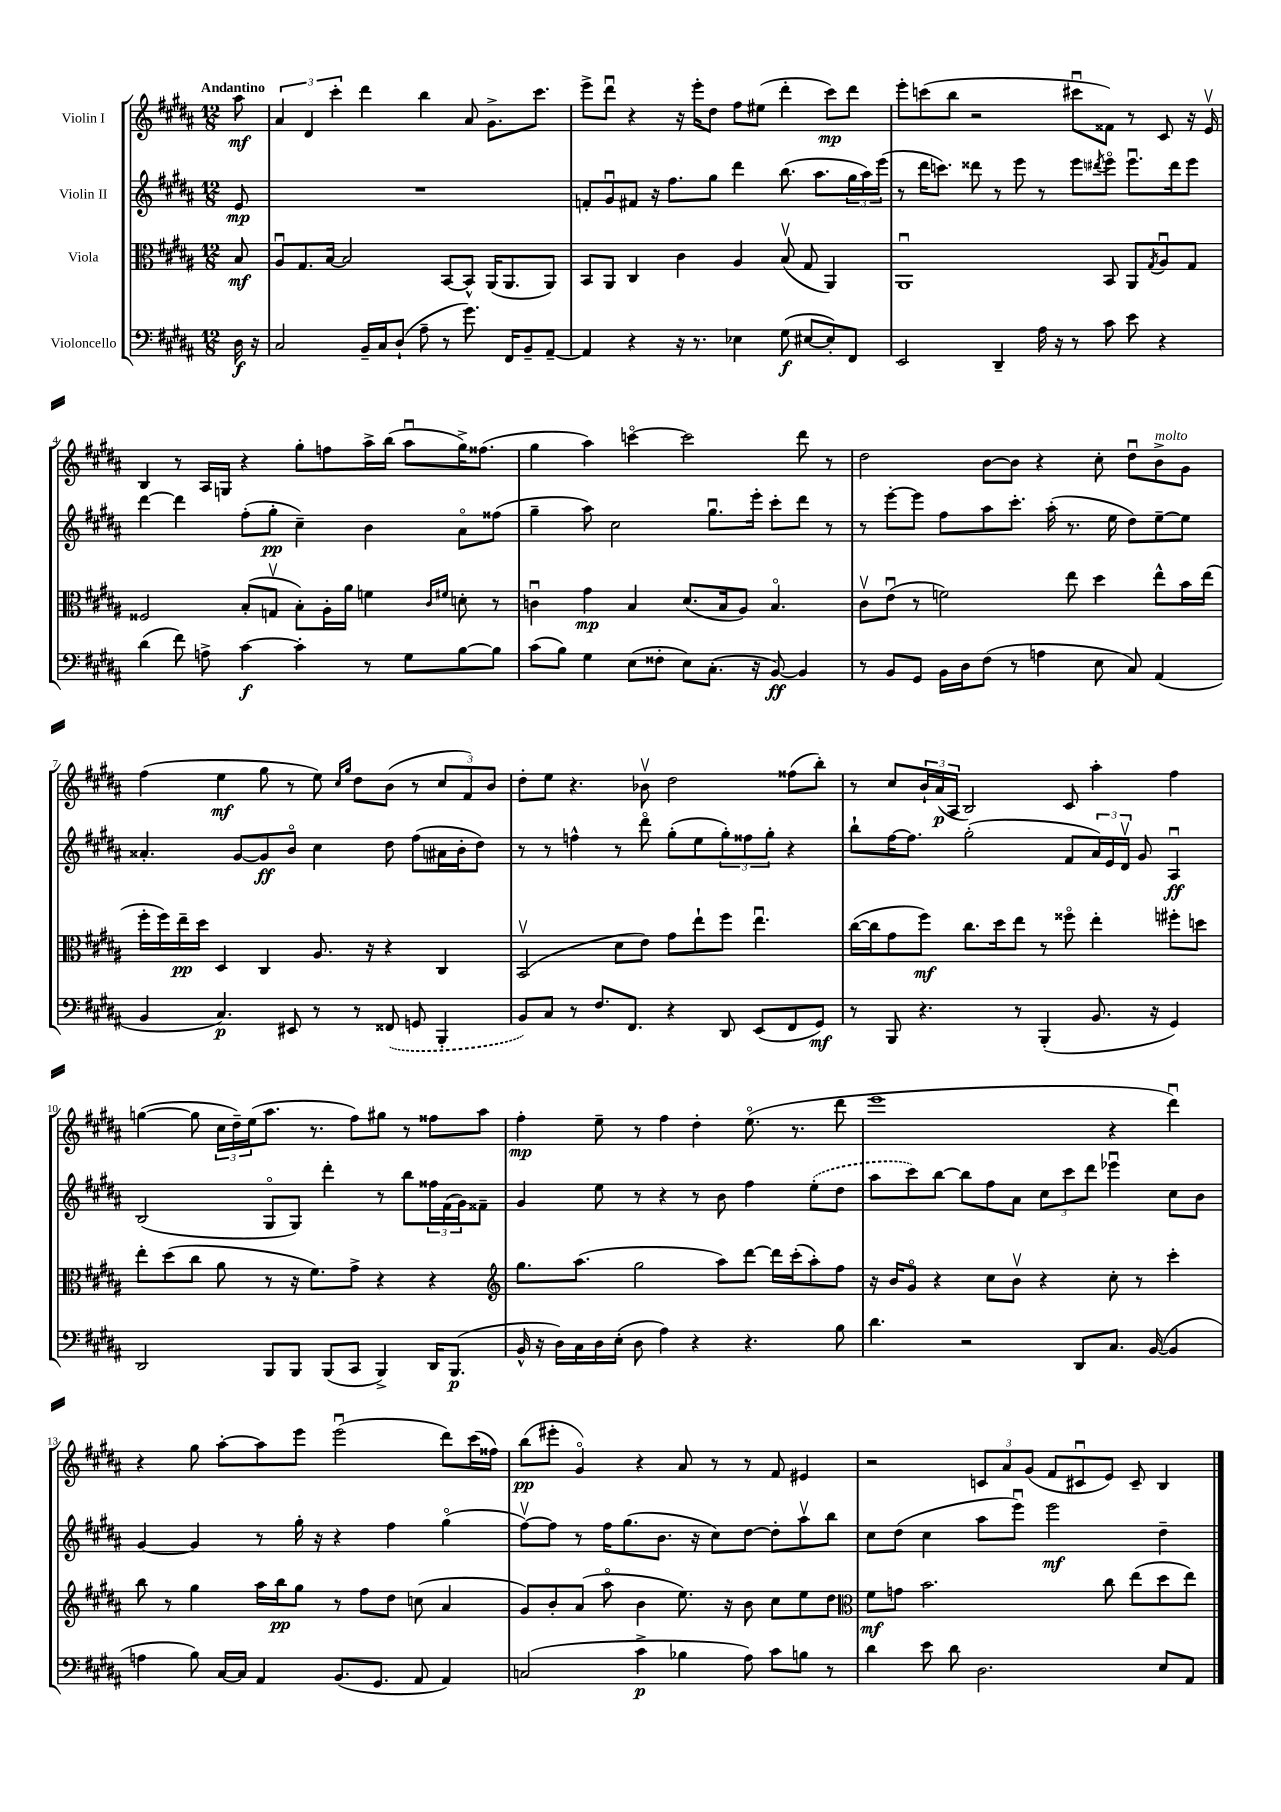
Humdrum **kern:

**kern	**kern	**kern	**kern
*staff4	*staff3	*staff2	*staff1
*clefF4	*clefC3	*clefG2	*clefG2
*k[f#c#g#d#a#]	*k[f#c#g#d#a#]	*k[f#c#g#d#a#]	*k[f#c#g#d#a#]
*M12/8	*M12/8	*M12/8	*M12/8
16D#	8B	8e	8aa#
16r	.	.	.
=	=	=	=
2C#	8A#u	1.r	6a#
.	8.G#	.	.
.	.	.	6d#
.	[16B	.	.
.	.	.	6ccc#'
.	2B]	.	.
16BB~	.	.	4ddd#
16C#	.	.	.
(8D#`	.	.	.
8A#~	.	.	4bb
8r	[8BB	.	.
8.g#)	8BB^^]	.	8a#
.	(16AA#	.	8.g#^
16FF#	8.AA#	.	.
8BB~	.	.	.
.	.	.	8.ccc#
[8AA#~	8AA#)	.	.
=	=	=	=
4AA#]	8BB	8f'	8eee^
.	8AA#	8g#u	8ddd#u
4r	4C#	8f#	4r
.	.	16r	.
.	.	8.ff#	.
16r	4c#	.	16r
8.r	.	.	16eee'
.	.	8gg#	8dd#
4E-	4A#	4ddd#	8ff#
.	.	.	(8ee#
(8G#	(8Bv	(8.bb	4ddd#'
[8E#	8G#	.	.
.	.	8.aa#	.
8E#'])	4AA#)	.	8ccc#)
8FF#	.	24gg#	8ddd#
.	.	24aa#)	.
.	.	(24eee	.
=	=	=	=
2EE	1AA#u	8r	8eee'
.	.	16ddd#	(8ccc
.	.	8.ccc)	.
.	.	.	8bb
.	.	8ddd##	2r
4DD#~	.	8r	.
.	.	8eee	.
16A#	.	8r	.
16r	.	.	.
8r	.	8eee	8ccc#u
.	.	8qddd#	.
8c#	8BB	8eeeo	8f##)
8e	8AA#	8.eeeu	8r
.	8qG#	.	.
4r	8A#u	.	8c#
.	.	16ddd#	.
.	8G#	8eee	16r
.	.	.	16ev
=	=	=	=
(4d#	2F##	[4ddd#	4B
8f#)	.	4ddd#]	8r
8A^	.	.	16A#
.	.	.	16G
[4c#	(8B'	(8ff#'	4r
.	8Gv	8gg#'	.
4c#']	8B')	4cc#~)	8gg#'
.	16A#'	.	8ff
.	16a#	.	.
8r	4f	4b	16aa#^
.	.	.	(16bb
8G#	.	.	8aa#u
.	16qqc#	.	.
.	16qqf#	.	.
[8B	8d'	8a#o	16gg#^)
.	.	.	(8.ff##
8B]	8r	(8ff##	.
=	=	=	=
(8c#	4cu	4gg#~	4gg#
8B)	.	.	.
4G#	4g#	8aa#)	4aa#)
.	.	2cc#	.
(8E	4B	.	[4ccco
8F##'	.	.	.
8E)	(8.d#	.	2ccc]
(8.C#'	.	8.gg#u	.
.	16B	.	.
.	8A#)	.	.
16r	.	16eee'	.
[8BB)	4.Bo	8ccc#'	.
4BB]	.	8ddd#	8ddd#
.	.	8r	8r
=	=	=	=
8r	8c#v	8r	2dd#
8BB	(8eu	[8eee'	.
8GG#	8r	8eee]	.
16BB	2f)	8ff#	.
16D#	.	.	.
(8F#	.	8aa#	[8b
8r	.	8.ccc#'	8b]
4A	.	.	4r
.	.	(16aa#'	.
.	8ee	8.r	.
8E	4dd#	.	8cc#'
.	.	16ee	.
8C#)	.	8dd#)	8dd#u
(4AA#	8ee^^	[8ee~	8b^
.	16b	8ee]	8g#
.	(16ee	.	.
=	=	=	=
4BB	16ff#'	4.a##'	(4ff#
.	16ff#)	.	.
.	16ee~	.	.
.	16dd#	.	.
4.C#)	4D#	.	4ee
.	.	[8g#	.
.	4C#	8g#]	8gg#
8EE#	.	8bo	8r
8r	8.A#	4cc#	8ee)
.	.	.	16qqcc#
.	.	.	16qqgg#
8r	.	.	8dd#
.	16r	.	.
(8FF##	4r	8dd#	(8b
8GG	.	(8ff#	8r
4BBB'	4C#	16a#	12cc#
.	.	16b'	.
.	.	.	12f#)
.	.	8dd#)	.
.	.	.	12b
=	=	=	=
8BB)	(2BBv	8r	8dd#'
8C#	.	8r	8ee
8r	.	4ff^^	4.r
8.F#	.	.	.
.	8d#	8r	.
8.FF#	.	.	.
.	8e)	8ddd#o	8b-v
4r	8g#	(8gg#'	2dd#
.	8ee`	8ee	.
8DD#	8ff#	12gg#')	.
.	.	12ff##	.
(8EE	4.eeu	.	.
.	.	12gg#'	.
8FF#	.	4r	(8ff##
8GG#)	.	.	8bb')
=	=	=	=
8r	([16cc#	8bb`	8r
.	16cc#]	.	.
8BBB	8g#	[16ff#	8cc#
.	.	8.ff#]	.
4.r	8ff#)	.	24b`
.	.	.	(24a#
.	.	.	24A#
.	8.cc#	(2gg#'	2B)
.	16dd#	.	.
8r	8ee	.	.
(4BBB'	8r	.	.
.	8ff##o	8f#	8c#
8.BB	4ee'	24a#)	4aa#'
.	.	24e	.
.	.	24d#v	.
.	.	8g#	.
16r	.	.	.
4GG#)	8ff#'	4A#u	4ff#
.	8dd	.	.
=	=	=	=
2DD#	8ee'	(2B	([4gg
.	(8dd#	.	.
.	8cc#	.	8gg]
.	8a#	.	24cc#
.	.	.	24dd#~)
.	.	.	(24ee
8BBB	8r	8G#o	8.aa#
8BBB	16r	8G#)	.
.	8.f#)	.	8.r
(8BBB	.	4ddd#'	.
8CC#	8g#^	.	8ff#)
4BBB^)	4r	8r	8gg#
.	.	8bb	8r
16DD#	4r	24ff##	8ff##
.	.	(24f#	.
(8.BBB	.	.	.
.	.	24g#)	.
.	.	8f##~	8aa#
=	=	=	=
*	*clefG2	*	*
16BB^^	8.gg#	4g#	4ff#'
16r	.	.	.
16D#)	.	.	.
16C#	(8.aa#	.	.
16D#	.	8ee	8ee~
(16E'	.	.	.
8D#	2gg#	8r	8r
4A#)	.	4r	4ff#
4r	.	8r	4dd#'
.	8aa#)	8b	.
4.r	[8ddd#	4ff#	(8.eeo
.	16ddd#]	.	.
.	(16ccc#'	.	8.r
.	8aa#')	(8ee'	.
8B	8ff#	8dd#	8ddd#
=	=	=	=
4.d#	16r	8aa#	1eee
.	16b	.	.
.	8g#o	8ccc#)	.
.	4r	[8bb	.
2r	.	8bb]	.
.	8cc#	8ff#	.
.	8bv	8a#	.
.	4r	12cc#	.
.	.	12ccc#	.
8DD#	.	.	.
.	.	12ddd#	.
8.C#	8cc#'	4eee-u	4r
.	8r	.	.
([16BB	.	.	.
4BB]	4ccc#'	8cc#	4ddd#u)
.	.	8b	.
=	=	=	=
4A	8bb	[4g#	4r
.	8r	.	.
8B)	4gg#	4g#]	8gg#
[16C#	.	.	[8aa#'
16C#]	.	.	.
4AA#	16aa#	8r	8aa#]
.	16bb	.	.
.	8gg#	16gg#'	8eee
.	.	16r	.
(8.BB	8r	4r	(2eeeu
.	8ff#	.	.
8.GG#	.	.	.
.	8dd#	4ff#	.
8AA#	(8cc	.	.
4AA#)	4a#	(4gg#o	8ddd#)
.	.	.	(16ccc#
.	.	.	16ff##)
=	=	=	=
(2C	8g#)	[8ff#v)	(8bb
.	8b'	8ff#]	8eee#'
.	(8a#	8r	4g#o)
.	8aa#o	16ff#	.
.	.	(8.gg#	.
4c#^	4b	.	4r
.	.	8.b	.
4B-	8.ee)	.	8a#
.	.	16r	.
.	.	8cc#)	8r
.	16r	.	.
8A#)	8b	[8dd#	8r
8c#	8cc#	8dd#']	8f#
8B	8ee	8aa#v	4e#
8r	8dd#	8bb	.
=	=	=	=
*	*clefC3	*	*
4d#	8f#	8cc#	2r
.	8g	(8dd#	.
8e	2.b	4cc#	.
8d#	.	.	.
2.D#	.	8aa#	12c
.	.	.	12a#
.	.	8eeeu)	.
.	.	.	(12g#
.	.	2eee	8f#
.	.	.	8c#u
.	8cc#	.	8e)
.	(8ee	.	8c#~
8E	8dd#	4dd#~	4B
8AA#	8ee)	.	.
==	==	==	==
*-	*-	*-	*-
